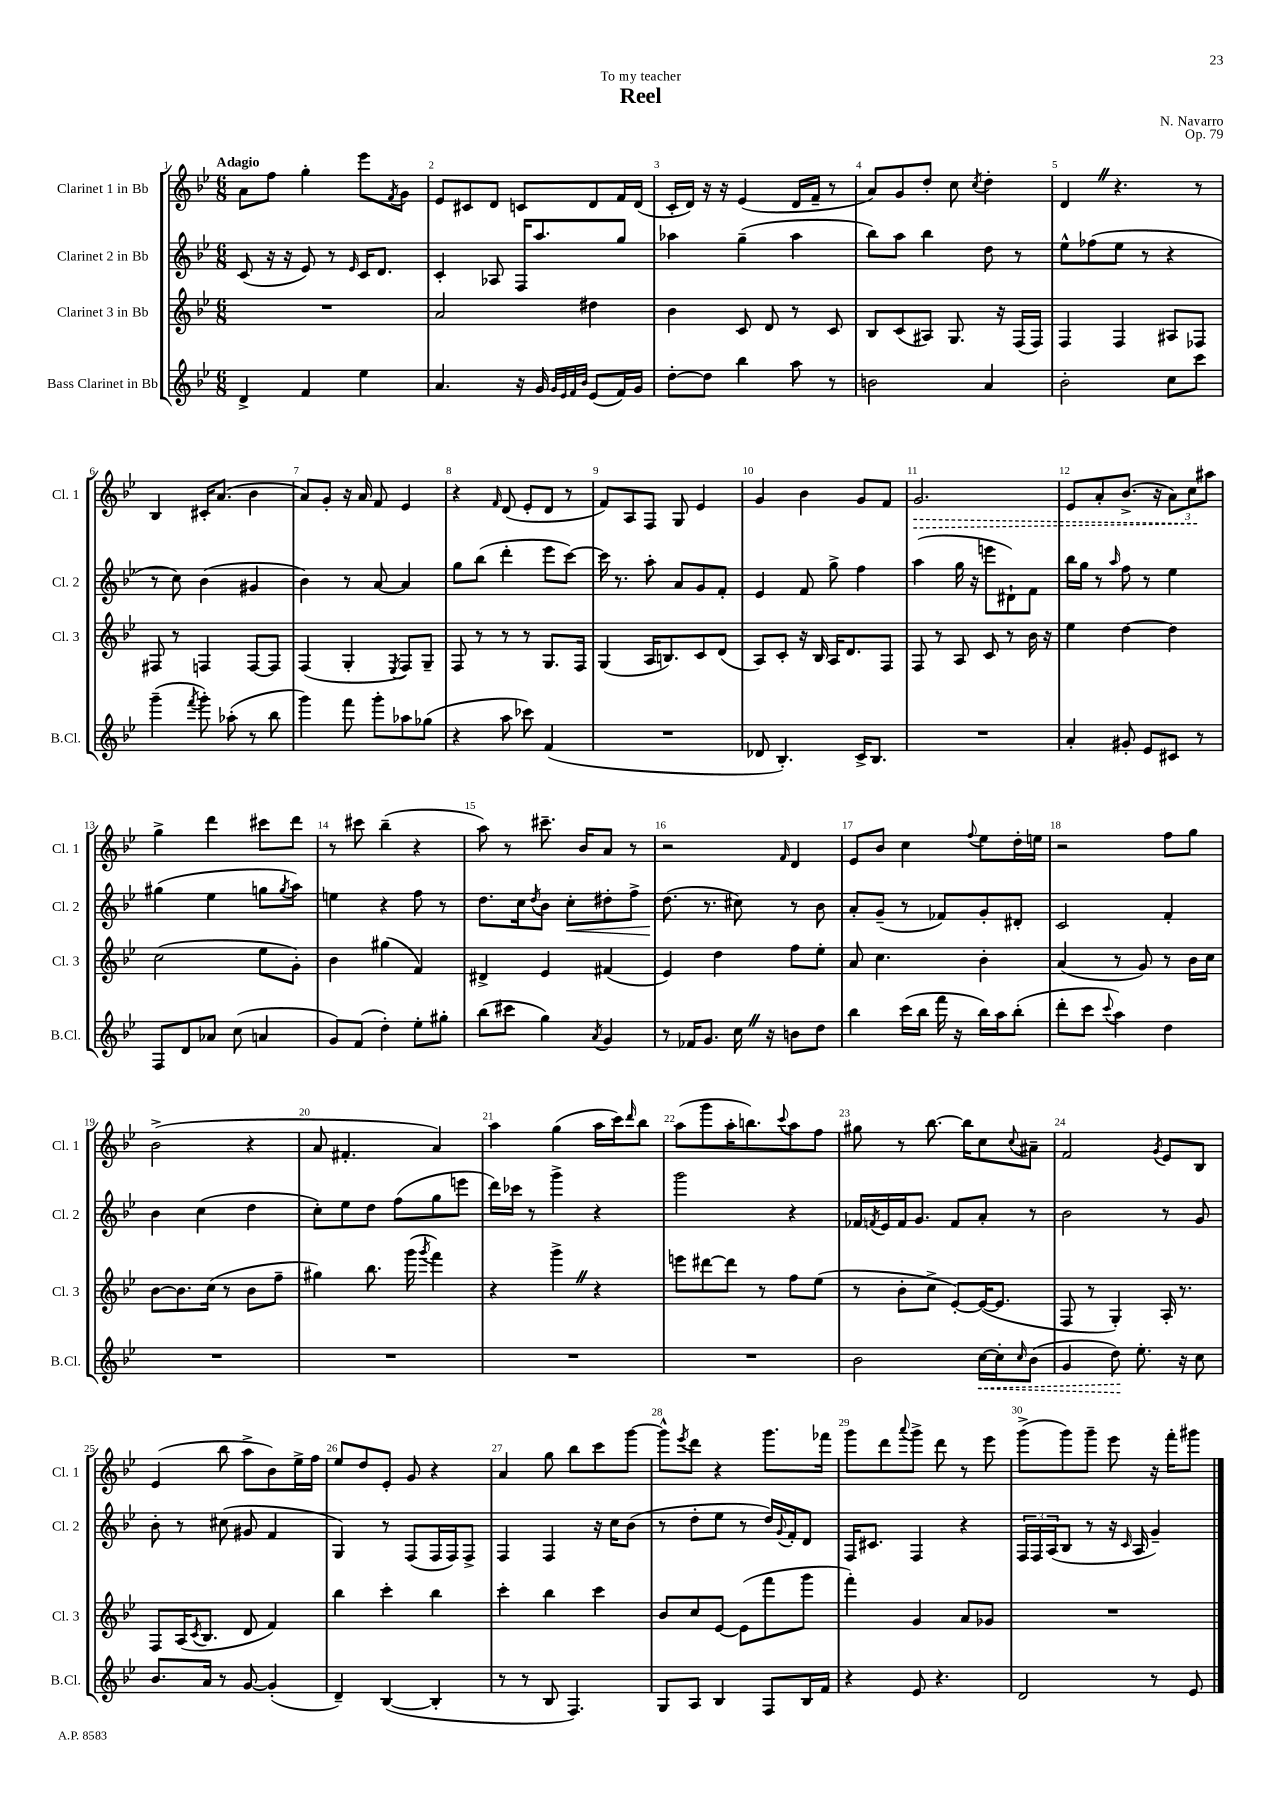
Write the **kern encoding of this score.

**kern	**kern	**kern	**kern
*staff4	*staff3	*staff2	*staff1
*clefG2	*clefG2	*clefG2	*clefG2
*k[b-e-]	*k[b-e-]	*k[b-e-]	*k[b-e-]
*M6/8	*M6/8	*M6/8	*M6/8
4d^	2.r	(8c	8a
.	.	16r	8ff
.	.	16r	.
4f	.	8e-)	4gg'
.	.	8r	.
.	.	16qqe-	.
4ee-	.	16c	8eee-
.	.	8.d	.
.	.	.	8qf
.	.	.	8g
=	=	=	=
4.a	2a	4c'	8e-
.	.	.	8c#
.	.	8A-	8d
16r	.	16F	8c
16g	.	8.aa	.
32qqg	.	.	.
32qqe-	.	.	.
32qqf	.	.	.
32qqb-	.	.	.
(8e-	4dd#	.	8d
16f)	.	8gg	16f
16g	.	.	(16d
=	=	=	=
[8dd'	4b-	4aa-	16c'
.	.	.	16d)
8dd]	.	.	16r
.	.	.	16r
4bb-	8c	(4gg~	(4e-
.	8d	.	.
8aa	8r	4aa-	16d
.	.	.	16f~
8r	8c	.	8r
=	=	=	=
2b	8B-	8bb-)	8a)
.	(8c	8aa	8g
.	8A#)	4bb-	8dd'
.	8.G	.	8cc
.	.	.	8qcc
4a	.	8dd	4dd'
.	16r	.	.
.	(16F	8r	.
.	16F)	.	.
=	=	=	=
2b-'	4F	8ee-^^	4d
.	.	(8ff-	.
.	4F	8ee-	4.r
.	.	8r	.
8cc	8A#	4r	.
8ccc	8F-	.	8r
=	=	=	=
(4ggg~	8F#	8r	4B-
.	8r	8cc)	.
8qfff	.	.	.
8ggg')	4F	(4b-	16c#'
.	.	.	(8.a
(8aa-'	.	.	.
8r	[8F	4g#	4b-
8bb-	8F]	.	.
=	=	=	=
4ggg)	(4F	4b-)	8a)
.	.	.	8g'
8fff	4G'	8r	16r
.	.	.	16a
8ggg'	.	[8a	8f
.	8qE-	.	.
8aa-	8F)	4a]	4e-
(8gg-	8G~	.	.
=	=	=	=
4r	8F	8gg	4r
.	8r	(8bb-	.
.	.	.	16qqf
8aa	8r	4ddd'	(8d
8ccc-)	8r	.	8e-'
(4f	8.G	8eee-	8d
.	.	[8ccc)	8r
.	16F	.	.
=	=	=	=
2.r	(4G	16ccc]	8f)
.	.	8.r	.
.	.	.	8A
.	16A	8aa'	8F
.	8.B)	.	.
.	.	8a	8G
.	8c	8g	4e-
.	(8d	8f'	.
=	=	=	=
8d-	8A)	4e-	4g
4.B-')	8c'	.	.
.	16r	8f	4b-
.	16B-	.	.
.	16A	8gg^	.
.	8.d	.	.
16c^	.	4ff	8g
8.B-	.	.	.
.	8F	.	8f
=	=	=	=
2.r	8F	(4aa	2.g
.	8r	.	.
.	8A	16gg	.
.	.	16r	.
.	8c	8eee	.
.	8r	8d#`)	.
.	16b-	8f	.
.	16r	.	.
=	=	=	=
4a'	4ee-	16bb-	8e-
.	.	16gg	.
.	.	8r	8a'
.	.	16qqaa	.
8g#'	[4dd	8ff	(8.b-^
8e-	.	8r	.
.	.	.	16r
8c#	4dd]	4ee-	12a)
.	.	.	12cc
8r	.	.	.
.	.	.	12aa#
=	=	=	=
8F	(2cc	(4gg#	4gg^
8d	.	.	.
8a-	.	4ee-	4ddd
(8cc	.	.	.
4a	8ee-	8gg	8ccc#
.	.	8qgg	.
.	8g')	8aa)	8ddd
=	=	=	=
8g)	4b-	4ee	8r
(8f	.	.	8ccc#
4dd')	(4gg#	4r	(4bb-~
8ee-'	4f)	8ff	4r
8gg#'	.	8r	.
=	=	=	=
(8bb-	4d#^	8.dd	8aa)
8ccc#	.	.	8r
.	.	16cc	.
.	.	8qdd	.
4gg)	4e-	8b-	8.ccc#~
.	.	8cc'	.
.	.	.	16b-
8qa	.	.	.
4g	(4f#	8dd#'	8a
.	.	8ff^	8r
=	=	=	=
8r	4e-)	(8.dd	2r
16f-	.	.	.
8.g	.	8.r	.
.	4dd	.	.
16cc	.	8cc#)	.
16r	.	.	.
.	.	.	16qqf
8b	8ff	8r	4d
8dd	8ee-'	8b-	.
=	=	=	=
4bb-	8a	8a'	8e-
.	4.cc	(8g~	8b-
(16ccc	.	8r	4cc
16bb-	.	.	.
16fff	.	8f-)	.
16r	.	.	.
.	.	.	8qqff
16bb-)	4b-'	8g'	8ee-
16aa	.	.	.
(8bb-'	.	8d#'	16dd'
.	.	.	16ee
=	=	=	=
8ddd'	(4a	2c	2r
8ccc	.	.	.
8qqccc	.	.	.
4aa)	8r	.	.
.	8g)	.	.
4dd	8r	4f'	8ff
.	16b-	.	8gg
.	16cc	.	.
=	=	=	=
2.r	[8b-	4b-	(2b-^
.	8.b-]	.	.
.	.	(4cc	.
.	(16cc	.	.
.	8r	.	.
.	8b-	4dd	4r
.	8ff~	.	.
=	=	=	=
2.r	4gg#)	8cc')	8a
.	.	8ee-	4.f#'
.	8.bb-	8dd	.
.	.	(8ff	.
.	(16ggg	.	.
.	8qggg	.	.
.	4fff)	8gg	4a)
.	.	8eee	.
=	=	=	=
2.r	4r	16ddd)	4aa
.	.	16ccc-	.
.	.	8r	.
.	4ggg^	4ggg^	(4gg
.	4r	4r	16aa
.	.	.	16ccc)
.	.	.	16qqddd
.	.	.	8bb-
=	=	=	=
2.r	8eee	2ggg	(8aa
.	[8ddd#	.	8ggg
.	8ddd#]	.	16aa'
.	.	.	8.bb)
.	8r	.	.
.	.	.	8qqccc
.	8ff	4r	8aa
.	(8ee-	.	8ff
=	=	=	=
2b-	8r	16f-	8gg#
.	.	8qf	.
.	.	16e-	.
.	8b-'	16f	8r
.	.	8.g	.
.	8cc^	.	[8.bb-
.	[8e-')	8f	.
.	.	.	16bb-]
[16cc	(16e-_	8a'	8cc
16cc']	8.e-]	.	.
16qqcc	.	.	8qqcc
(8b-	.	8r	8a#~
=	=	=	=
4g	8F	2b-	2f
.	8r	.	.
8dd)	4G')	.	.
8.ee-'	.	.	.
.	.	.	8qg
.	16A'	8r	8e-
16r	8.r	.	.
8cc	.	8g	8B-
=	=	=	=
8.b-	8F	8b-'	(4e-
.	(16A	8r	.
.	8qc	.	.
16a	8.B-	.	.
8r	.	(8cc#	8bb-
[8g	8d	8g#	8aa^
(4g']	4f)	4f	8b-)
.	.	.	16ee-^
.	.	.	16ff
=	=	=	=
4d~)	4bb-	4G)	8ee-
.	.	.	8dd
([4B-	4ccc'	8r	8e-'
.	.	(8F	8g
4B-']	4bb-	16F	4r
.	.	16F)	.
.	.	8F^	.
=	=	=	=
8r	4ccc'	4F	4a
8r	.	.	.
8B-	4bb-	4F	8gg
4.F)	.	.	8bb-
.	4ccc	16r	8ccc
.	.	16cc	.
.	.	(8b-	[8ggg
=	=	=	=
8G	8b-	8r	8ggg^^]
.	.	.	8qeee-
8A	8cc	8dd'	8ddd
4B-	[8e-	8ee-	4r
.	(8e-]	8r	.
8F	8fff	16dd)	8.ggg
.	.	8qqg	.
.	.	16f'	.
16B-	8ggg	8d	.
16f	.	.	16fff-
=	=	=	=
4r	4fff')	16F	8ggg
.	.	8.c#	.
.	.	.	8ddd
.	.	.	8qqaaa
8e-	4g	4F	8ggg^
4.r	.	.	8ddd
.	8a	4r	8r
.	8g-	.	8eee-
=	=	=	=
2d	2.r	24F	(8ggg^
.	.	24F	.
.	.	(24A	.
.	.	8B-	8ggg)
.	.	8r	8ggg~
.	.	16r	8eee-
.	.	16qqc	.
.	.	16A	.
8r	.	4g~)	16r
.	.	.	16fff'
8e-	.	.	8ggg#
==	==	==	==
*-	*-	*-	*-
